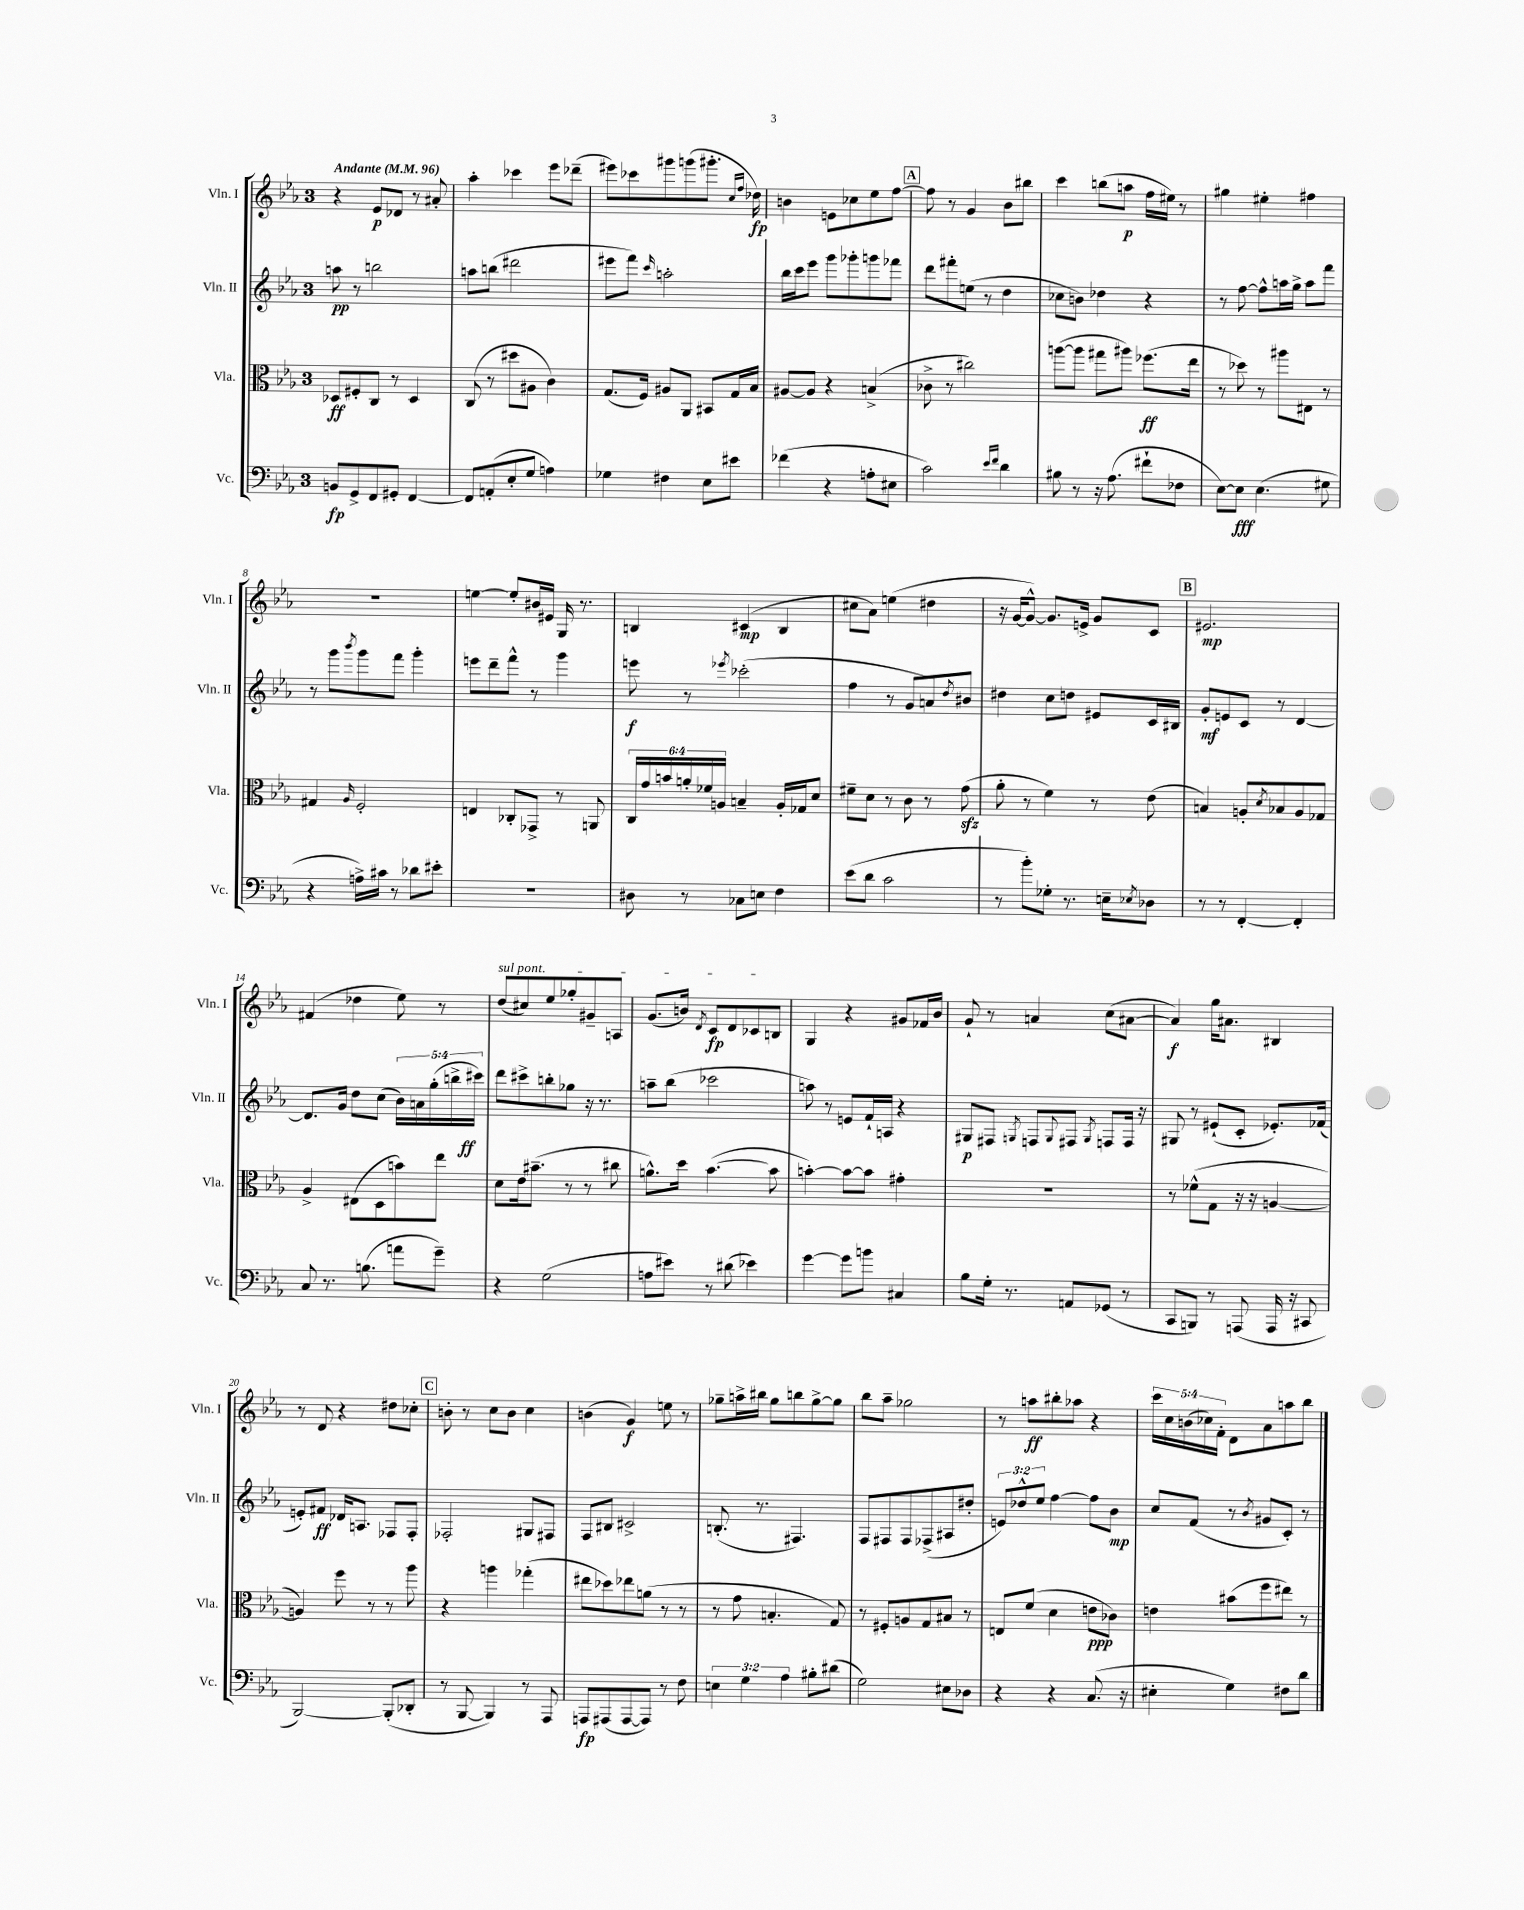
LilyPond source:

<<
\new StaffGroup <<
\new Staff = "s0" \with { instrumentName = "Vln. I" shortInstrumentName = "Vln. I" } {
    \clef treble \key ees \major \once \override Staff.TimeSignature.style = #'single-digit \time 3/4 \override Staff.TupletNumber.text = #tuplet-number::calc-fraction-text \tempo "Andante" 4 = 96
    r4 ees'8\p des'8 r8 ais'8-. |
    aes''4-. ces'''4 ees'''8 des'''8--( |
    eis'''8) ces'''8 gis'''8 g'''8( gis'''8.-. \grace { c''16 f''16 } des''16\fp) |
    b'4 e'8 ces''8 ees''8 f''8~ |
    \mark \markup { \box "A" } f''8 r8 g'4 bes'8 bis''8 |
    c'''4 b''8( a''8\p f''16 eis''16) r8 |
    gis''4 eis''4-. fis''4 |
    R2. |
    e''4~ e''8-. bis'16 eis'16 g16 r8. |
    b4 cis'4\mp( b4 |
    cis''8 aes'8) e''4( dis''4 |
    r16 g'16~ g'8~-^) g'8. e'16-> g'8 c'8 |
    \mark \markup { \box "B" } eis'2.\mp |
    fis'4( des''4 ees''8) r8 |
    \once \override TextSpanner.bound-details.left.text = \markup { \italic "sul pont." } d''8\startTextSpan( cis''8) ees''8 ges''8-. gis'8-- a8 |
    g'8.( b'16) \acciaccatura { d'8 } c'8\fp d'8 ces'8 b8\stopTextSpan |
    g4 r4 gis'8 fes'16 bes'16 |
    g'8-! r8 a'4 c''8( ais'8~ |
    ais'4\f) g''16 ais'8. bis4 |
    r8 d'8 r4 dis''8 ces''8-. |
    \mark \markup { \box "C" } b'8-. r8 c''8 b'8 c''4 |
    b'4( g'4\f) e''8 r8 |
    ges''8-- a''16-> bis''16 ges''8 b''8 ges''8~-> ges''8 |
    bes''8 aes''8-- ges''2 |
    r8 a''8\ff bis''8-. aes''8 r4 |
    \tuplet 5/4 { c'''16 c''16 b'16( ces''16) f'16-. } d'8 aes'8 a''8 bes''8 \bar "|." |
}
\new Staff = "s1" \with { instrumentName = "Vln. II" shortInstrumentName = "Vln. II" } {
    \clef treble \key ees \major \once \override Staff.TimeSignature.style = #'single-digit \time 3/4 \override Staff.TupletNumber.text = #tuplet-number::calc-fraction-text
    a''8\pp r8 b''2 |
    a''8 b''8( dis'''2 |
    eis'''8 f'''8) \grace { c'''16 } a''2-. |
    bes''16 c'''16 ees'''8 g'''8 ges'''8-. g'''8 fes'''8 |
    \mark \markup { \box "A" } d'''8 fis'''8-. e''8( r8 d''4 |
    ces''8 b'8) des''4 r4 |
    r8 f''8~ f''8-^ a''16 g''16-> a''8 f'''8 |
    r8 g'''8 \acciaccatura { bes'''8 } g'''8 f'''8 g'''4-. |
    e'''8 d'''8-- f'''8-^ r8 g'''4 |
    e'''8\f r8 \acciaccatura { ees'''8 } ces'''2-.( |
    f''4 r8 g'8 a'8) \acciaccatura { d''8 } bis'8 |
    dis''4 c''8 d''8 eis'8 c'16 bis16 |
    \mark \markup { \box "B" } g'8-.\mf e'8 c'8 r8 d'4~ |
    d'8. g'16 d''8 c''8( \tuplet 5/4 { bes'16) a'16 g''16-.( b''16-> cis'''16\ff) } |
    d'''8 cis'''8-> b''8-. ges''8 r16 r8. |
    a''8-- bes''8( ces'''2 |
    a''8) r8 e'8 f'16-! a16 r4 |
    gis8\p fis8 \acciaccatura { g8 } f8 \appoggiatura { g8 } fis8 \acciaccatura { g8 } f8 f16 r16 |
    gis8 r8 eis'8-!( c'8-. ees'8.-.) fes'16( |
    e'8-.) fis'8\ff des'16 a8. fes8 fes8-. |
    \mark \markup { \box "C" } fes2-. gis8 fis8 |
    f8 bis8 cis'2-> |
    b8.-.( r8. fis4.) |
    f8 fis8 fis8 fes8->( ais8 dis''8-. |
    \tuplet 3/2 { e'8) des''8-^ ees''8 } f''4~ f''8 bes'8\mp |
    c''8 f'8( r8 \acciaccatura { bes'8 } gis'8 c'8-.) r8 \bar "|." |
}
\new Staff = "s2" \with { instrumentName = "Vla." shortInstrumentName = "Vla." } {
    \clef alto \key ees \major \once \override Staff.TimeSignature.style = #'single-digit \time 3/4 \override Staff.TupletNumber.text = #tuplet-number::calc-fraction-text
    des8\ff fis8-. c8 r8 des4 |
    c8( r8 dis''8 ais8 c'4) |
    g8.( f16) ais8 aes,8 bis,8 g16 bes16 |
    ais8~ ais8 r4 b4->( |
    \mark \markup { \box "A" } ces'8-> r8 cis''2) |
    a''8~( a''8 gis''8 ais''8) fes''8.\ff( ees''16 |
    r8 des''8) r8 ais''8 eis8 r8 |
    gis4 \grace { aes16 } f2-. |
    e4 ces8-. ges,8-> r8 a,8 |
    \tuplet 6/4 { c16 g'16 b'16 a'16-. fes'16 a16 } b4-- a16-. ges16 d'8 |
    fis'8-- d'8 r8 c'8 r8 g'8\sfz( |
    aes'8-. r8 f'4) r8 ees'8( |
    \mark \markup { \box "B" } b4) a8-. \acciaccatura { d'8 } bes8 a8 ges8 |
    aes4-> eis8( d8 b'8) ees''8 |
    d'8 ees'16 bis'8.--( r8 r8 cis''8 |
    a'8.-^) d''16 bes'4.~( bes'8 |
    b'4~-.) b'8~ b'8 gis'4-. |
    R2. |
    r8 fes'8-^( g8 r16 r16 a4~ |
    a4) f''8 r8 r8 aes''8 |
    \mark \markup { \box "C" } r4 a''4 ges''4-.( |
    eis''8 des''8) ees''8 a'8( r8 r8 |
    r8 g'8 b4.-. g8) |
    r8 fis8-. a8 g8 bis8 r8 |
    e8 f'8( d'4 e'8\ppp ces'8) |
    e'4 bis'8( f''8 eis''8) r8 \bar "|." |
}
\new Staff = "s3" \with { instrumentName = "Vc." shortInstrumentName = "Vc." } {
    \clef bass \key ees \major \once \override Staff.TimeSignature.style = #'single-digit \time 3/4 \override Staff.TupletNumber.text = #tuplet-number::calc-fraction-text
    b,8\fp g,8-> f,8 gis,8-. f,4~ |
    f,8 a,8-.( ees8-. g8 a4) |
    ges4 fis4 ees8 eis'8 |
    fes'4( r4 a8-. eis8 |
    \mark \markup { \box "A" } c'2) \grace { ees'16 f'16 } d'4 |
    bis8 r8 r16 aes8.( fis'8-! fes8 |
    ees8~) ees8\fff ees4.( gis8 |
    r4 a16->) cis'16 r8 des'8 eis'8-. |
    R2. |
    dis8 r8 ces8 e8 f4 |
    ees'8( d'8 c'2 |
    r8 bes'8-.) ges8-. r8. e16-- \acciaccatura { ees8 } des8 |
    \mark \markup { \box "B" } r8 r8 f,4~-. f,4-. |
    c8 r8. b8.( a'8 g'8--) |
    r4 g2( |
    a8 eis'8) r8 dis'8( ees'4) |
    g'4~ g'8 b'8 cis4 |
    bes8 g16-. r8. a,8 ges,8( r8 |
    c,8 b,,8) r8 a,,8( a,,16 r16 cis,8 |
    bes,,2~) bes,,8-.( des,8-. |
    \mark \markup { \box "C" } r8 bes,,8~ bes,,4) r8 aes,,8 |
    a,,8\fp ais,,8( ais,,8~ ais,,8) r8 f8 |
    \tuplet 3/2 { e4 g4 aes4 } bis8-. dis'8( |
    g2) eis8 des8 |
    r4 r4 c8.( r16 |
    eis4-. g4) fis8 d'8 \bar "|." |
}
>>
>>
